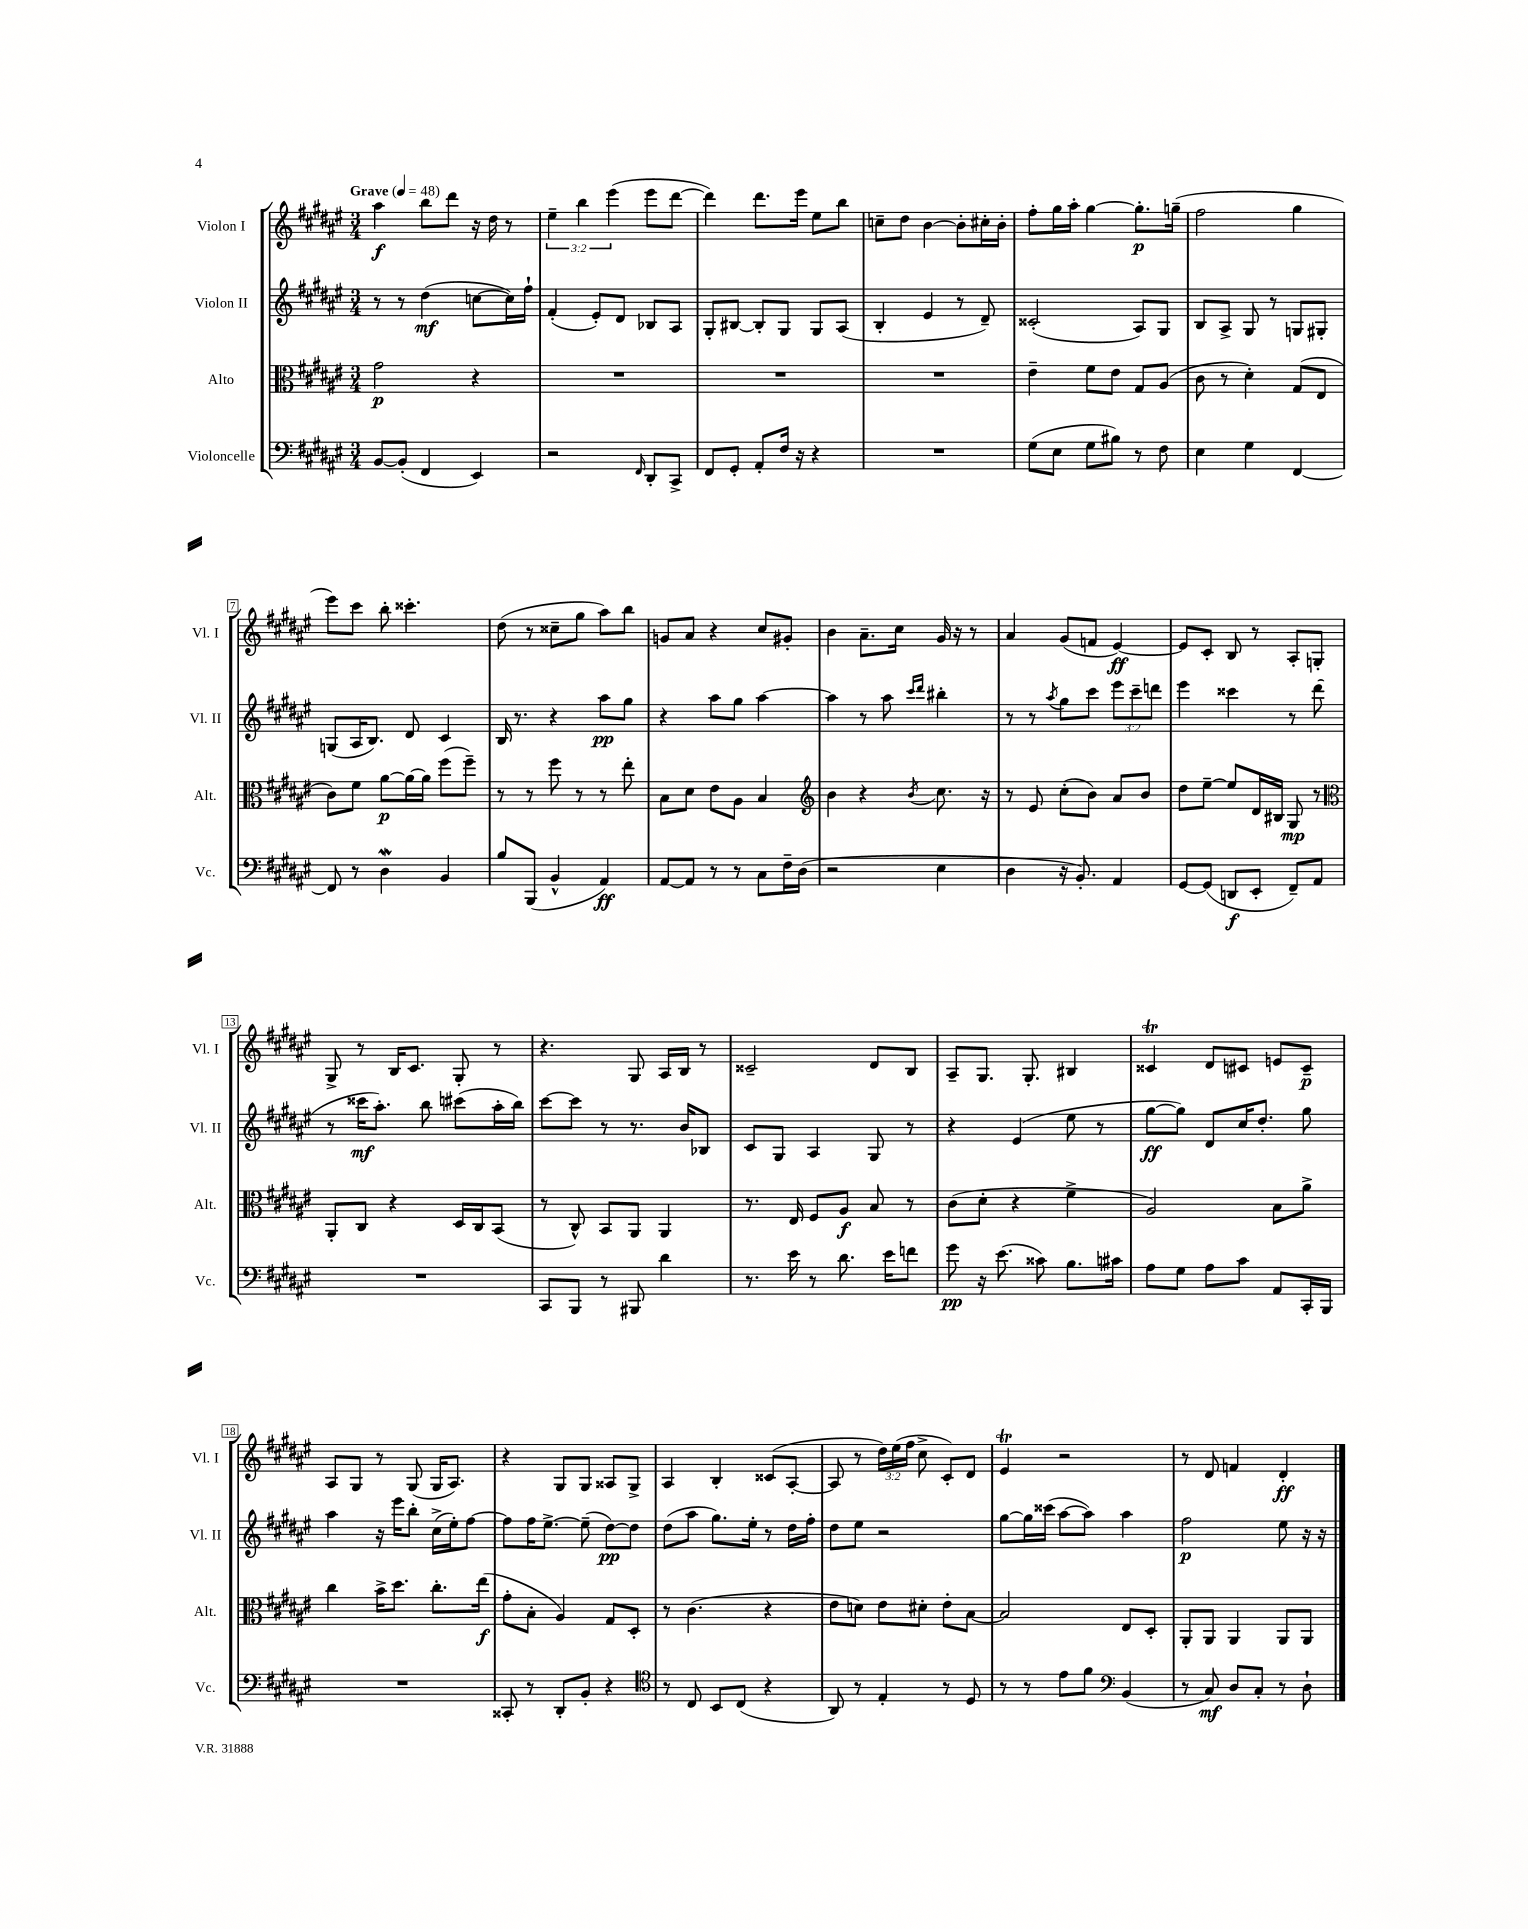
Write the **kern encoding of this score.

**kern	**kern	**kern	**kern
*staff4	*staff3	*staff2	*staff1
*clefF4	*clefC3	*clefG2	*clefG2
*k[f#c#g#d#a#e#]	*k[f#c#g#d#a#e#]	*k[f#c#g#d#a#e#]	*k[f#c#g#d#a#e#]
*M3/4	*M3/4	*M3/4	*M3/4
*MM48	*MM48	*MM48	*MM48
[8BB	2g#	8r	4aa#
(8BB']	.	8r	.
4FF#	.	(4dd#	8bb
.	.	.	8ddd#
4EE#)	4r	[8cc	16r
.	.	.	16dd#
.	.	16cc])	8r
.	.	16ff#`	.
=	=	=	=
2r	2.r	(4f#'	6ee#~
.	.	.	6bb
.	.	8e#')	.
.	.	.	(6eee#
.	.	8d#	.
16qqFF#	.	.	.
8DD#'	.	8B-	8eee#
8CC#^	.	8A#	[8ddd#
=	=	=	=
8FF#	2.r	8G#'	4ddd#])
8GG#'	.	[8B#	.
8AA#'	.	8B#']	8.ddd#
16F#	.	8G#	.
16r	.	.	16eee#
4r	.	8G#	8ee#
.	.	(8A#	8bb
=	=	=	=
2.r	2.r	4B'	8cc~
.	.	.	8dd#
.	.	4e#	[4b
.	.	8r	8b']
.	.	8d#~)	16cc#'
.	.	.	16b'
=	=	=	=
(8G#	4e#~	(2c##'	8ff#'
8E#	.	.	16gg#
.	.	.	16aa#'
8G#	8f#	.	[4gg#
8B#)	8e#	.	.
8r	8G#	8A#)	8.gg#']
8F#	(8A#	8G#	.
.	.	.	(16gg~
=	=	=	=
4E#	8c#	8B	2ff#
.	8r	8A#^	.
4G#	4d#')	8G#	.
.	.	8r	.
[4FF#	(8G#	8G	4gg#
.	8E#	8G#'	.
=	=	=	=
8FF#]	8c#)	(8G	8eee#)
8r	8f#	16A#	8ccc#
.	.	8.B)	.
4D#	[8a#	.	8bb'
.	16a#_	8d#	4.ccc##'
.	16a#]	.	.
4BB	(8ff#	4c#	.
.	8ff#~)	.	.
=	=	=	=
8B	8r	16B	(8dd#
.	.	8.r	.
(8BBB	8r	.	8r
4BB^^	8ff#	4r	8cc##~
.	8r	.	8gg#
4AA#)	8r	8aa#	8aa#)
.	8ee#'	8gg#	8bb
=	=	=	=
[8AA#	8B	4r	8g
8AA#]	8d#	.	8a#
8r	8e#	8aa#	4r
8r	8A#	8gg#	.
8C#	4B	[4aa#	8cc#
16F#~	.	.	8g#'
(16D#	.	.	.
=	=	=	=
*	*clefG2	*	*
2r	4b	4aa#]	4b
.	4r	8r	8.a#~
.	.	8aa#	.
.	.	.	16cc#
.	.	16qqccc#	.
.	8qb	16qqddd#	.
4E#	8.cc#	4bb#'	16g#
.	.	.	16r
.	.	.	8r
.	16r	.	.
=	=	=	=
4D#	8r	8r	4a#
.	8e#	8r	.
.	.	8qaa#	.
16r	(8cc#'	8gg#	(8g#
8.BB')	.	.	.
.	8b)	8ccc#	8f
4AA#	8a#	12eee#	[4e#)
.	.	12ccc#~	.
.	8b	.	.
.	.	12ddd	.
=	=	=	=
[8GG#	8dd#	4eee#	8e#]
(8GG#]	[8ee#~	.	8c#'
8DD	8ee#]	4ccc##	8B
8EE#'	16d#	.	8r
.	16B#	.	.
8FF#~)	8G#	8r	8A#'
8AA#	8r	(8ddd#	8G'
=	=	=	=
*	*clefC3	*	*
2.r	8AA#'	8r	8G#^
.	8C#	16ccc##	8r
.	.	8.aa#')	.
.	4r	.	16B
.	.	.	8.c#
.	.	8bb	.
.	16D#	(8ccc#	8G#'
.	16C#	.	.
.	(8BB	16aa#'	8r
.	.	16bb)	.
=	=	=	=
8CC#	8r	[8ccc#	4.r
8BBB	8C#^^)	8ccc#]	.
8r	8BB	8r	.
8BBB#	8AA#	8.r	8G#
4d#	4AA#	.	16A#
.	.	16b	16B
.	.	8B-	8r
=	=	=	=
8.r	8.r	8c#	2c##~
.	.	8G#	.
16e#	16E#	.	.
8r	8F#	4A#	.
8.d#	8A#	.	.
.	8B	8G#	8d#
16e#	.	.	.
8f	8r	8r	8B
=	=	=	=
8g#	(8c#	4r	8A#~
16r	8d#'	.	8.G#
(8.e#	.	.	.
.	4r	(4e#	.
.	.	.	8.G#'
8c##)	.	.	.
8.B	4f#^	8ee#	4B#
.	.	8r	.
16c#	.	.	.
=	=	=	=
8A#	2A#)	[8gg#	4c##
8G#	.	8gg#])	.
8A#	.	8d#	8d#
8c#	.	16cc#	8c#
.	.	8.dd#'	.
8AA#	8B	.	8e
16CC#'	8a#^	8gg#	8c#~
16BBB	.	.	.
=	=	=	=
2.r	4cc#	4aa#	8A#
.	.	.	8G#
.	16b^	16r	8r
.	8.dd#	16eee#	.
.	.	8bb'	(8G#
.	8.cc#'	(16cc#^	16G#
.	.	16ee#')	8.A#)
.	.	[8ff#	.
.	(16ee#	.	.
=	=	=	=
8CC##'	8g#'	8ff#]	4r
8r	8B'	16ff#	.
.	.	[8.ee#^	.
8DD#'	4A#)	.	8G#
8BB'	.	(8ee#~]	8G#
4r	8G#	[8dd#)	8A##
.	8D#'	8dd#]	8G#^
=	=	=	=
*clefC4	*	*	*
8r	8r	(8dd#	4A#
8C#	(4.c#	8aa#	.
8BB	.	8.gg#)	4B'
(8C#	.	.	.
.	.	16ee#'	.
4r	4r	8r	(8c##
.	.	16dd#	[8A#'
.	.	16ff#'	.
=	=	=	=
8AA#)	8e#	8dd#	8A#]
8r	8d)	8ee#	8r
4E#'	8e#	2r	24dd#)
.	.	.	(24ee#
.	.	.	24ff#
.	8d#'	.	8cc#^
8r	8e#'	.	8c#')
8D#	[8B	.	8d#
=	=	=	=
8r	2B]	[8gg#	4e#
8r	.	16gg#]	.
.	.	(16ccc##	.
8e#	.	[8aa#	2r
8f#	.	8aa#])	.
*clefF4	*	*	*
(4BB	8E#	4aa#	.
.	8D#'	.	.
=	=	=	=
8r	8AA#'	2ff#	8r
8C#)	8AA#	.	8d#
8D#	4AA#	.	4f
8C#'	.	.	.
8r	8AA#	8ee#	4d#'
8D#`	8AA#	16r	.
.	.	16r	.
==	==	==	==
*-	*-	*-	*-
